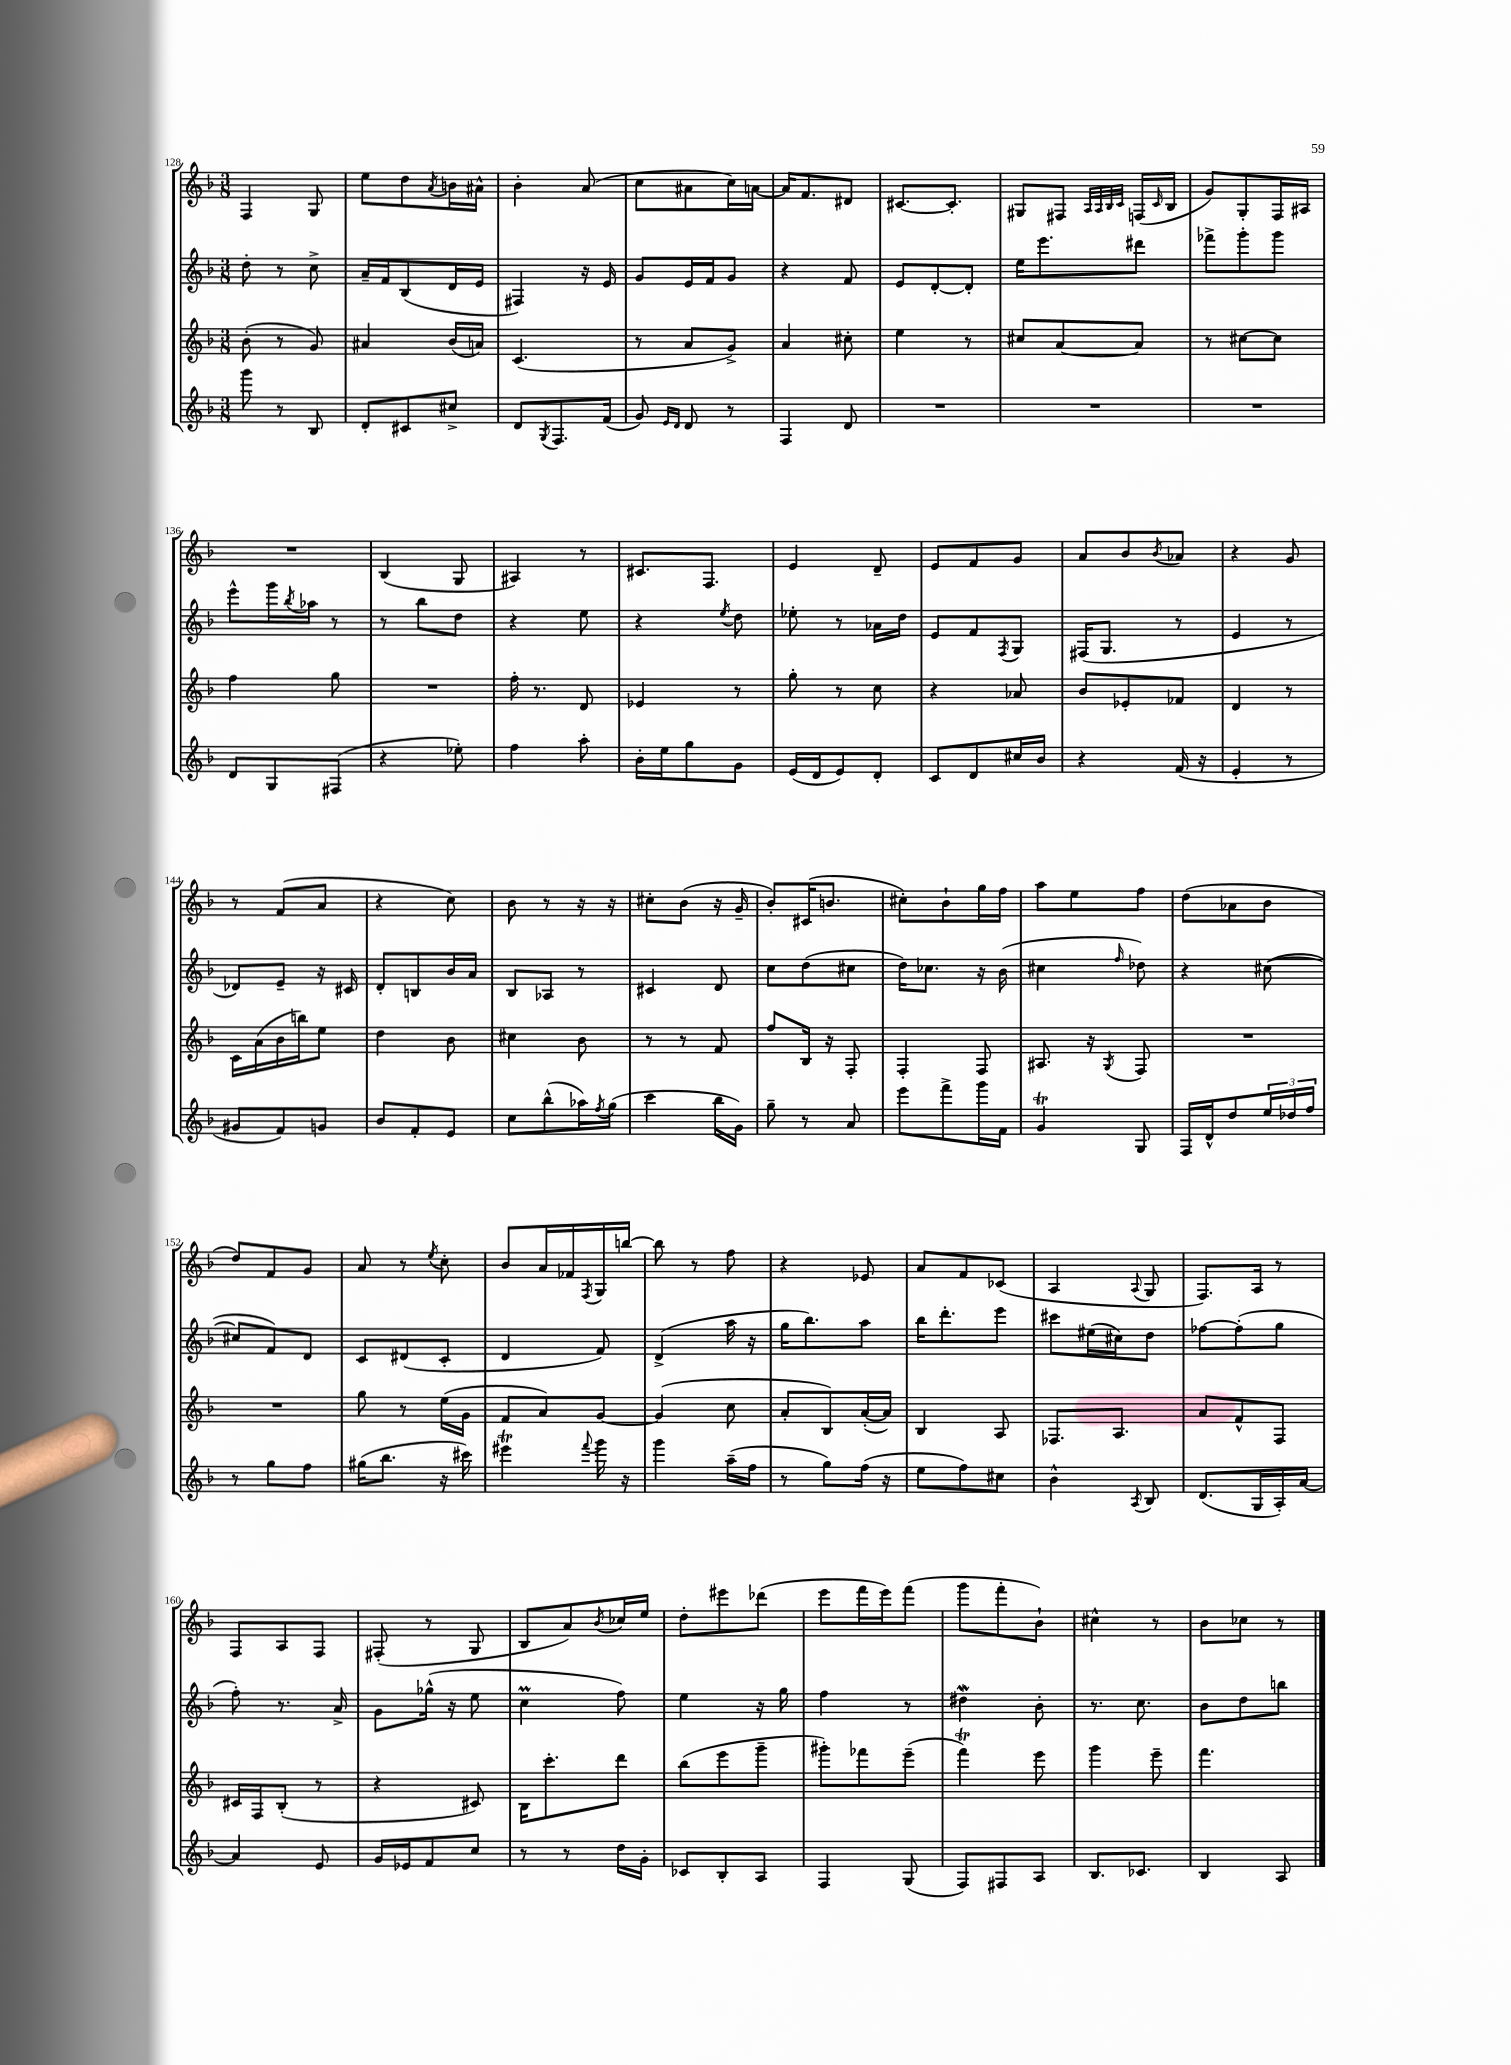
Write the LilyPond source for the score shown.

<<
\new StaffGroup <<
\new Staff = "s0" {
    \clef treble \key f \major \numericTimeSignature \time 3/8
    f4 g8 |
    e''8 d''8 \acciaccatura { a'8 } b'16 ais'16-^ |
    bes'4-. a'8( |
    c''8 ais'8 c''16) a'16~ |
    a'16 f'8. dis'8 |
    cis'8.~ cis'8.-. |
    gis8 fis8 \grace { a32 a32 bes32 c'32 } f16( \grace { c'16 } bes16 |
    g'8) g8-. f16 ais16 |
    R4. |
    bes4( g8 |
    ais4) r8 |
    cis'8. f8. |
    e'4 d'8-- |
    e'8 f'8 g'8 |
    a'8 bes'8 \acciaccatura { bes'8 } aes'8 |
    r4 g'8 |
    r8 f'8( a'8 |
    r4 c''8) |
    bes'8 r8 r16 r16 |
    cis''8-. bes'8( r16 g'16-- |
    bes'8-.) cis'16( b'8. |
    cis''8-.) bes'8-! g''16 f''16 |
    a''8 e''8 f''8 |
    d''8( aes'8 bes'8 |
    d''8) f'8 g'8 |
    a'8 r8 \acciaccatura { e''8 } c''8-. |
    bes'8 a'16 fes'16 \acciaccatura { f8 } g16 b''16~ |
    b''8 r8 f''8 |
    r4 ees'8 |
    a'8 f'8 ces'8( |
    a4 \appoggiatura { a8 } g8 |
    f8.) a16 r8 |
    f8 a8 f8 |
    fis8-.( r8 g8 |
    bes8 a'8) \acciaccatura { bes'8 } ces''16 e''16 |
    d''8-. eis'''8 des'''8( |
    e'''8 f'''16 e'''16) f'''8( |
    g'''8 f'''8-. bes'8-!) |
    cis''4-^ r8 |
    bes'8 ces''8 r8 \bar "|." |
}
\new Staff = "s1" {
    \clef treble \key f \major \numericTimeSignature \time 3/8
    d''8-. r8 c''8-> |
    a'16-- f'16 bes8( d'16 e'16 |
    fis4) r16 e'16 |
    g'8 e'16 f'16 g'8 |
    r4 f'8 |
    e'8 d'8~-. d'8-. |
    e''16 e'''8. dis'''8 |
    fes'''8-> g'''8-. g'''8 |
    e'''8-^ g'''16 \acciaccatura { bes''8 } aes''16 r8 |
    r8 bes''8 d''8 |
    r4 e''8 |
    r4 \acciaccatura { e''8 } d''8 |
    ees''8-. r8 aes'16 d''16 |
    e'8 f'8 \acciaccatura { f8 } g8 |
    fis16( g8. r8 |
    e'4 r8 |
    des'8) e'8-- r16 cis'16 |
    d'8-. b8 bes'16 a'16 |
    bes8 aes8 r8 |
    cis'4 d'8 |
    c''8 d''8( cis''8 |
    d''16) ces''8. r16 bes'16( |
    cis''4 \grace { f''16 } des''8) |
    r4 cis''8~( |
    cis''8 f'8) d'8 |
    c'8 dis'8( c'8-. |
    d'4 f'8) |
    d'4->( a''16 r16 |
    g''16 bes''8.) a''8 |
    bes''16 d'''8.-. e'''8 |
    cis'''8 eis''16( cis''16) d''8 |
    fes''8~ fes''8-.( g''8 |
    f''8-.) r8. a'16-> |
    g'8 ges''16-^( r16 e''8 |
    c''4\prall f''8) |
    e''4 r16 g''16 |
    f''4 r8 |
    dis''4\mordent bes'8-. |
    r8. c''8. |
    bes'8 d''8 b''8 \bar "|." |
}
\new Staff = "s2" {
    \clef treble \key f \major \numericTimeSignature \time 3/8
    bes'8-.( r8 g'8) |
    ais'4 bes'16( a'16) |
    c'4.( |
    r8 a'8 g'8->) |
    a'4 cis''8-. |
    e''4 r8 |
    cis''8 a'8~ a'8 |
    r8 cis''8~ cis''8 |
    f''4 g''8 |
    R4. |
    f''16-. r8. d'8 |
    ees'4 r8 |
    g''8-. r8 c''8 |
    r4 aes'8 |
    bes'8 ees'8-. fes'8 |
    d'4 r8 |
    c'16 a'16( bes'16 b''16) e''8 |
    d''4 bes'8 |
    cis''4 bes'8 |
    r8 r8 f'8 |
    f''8 bes16 r16 f8-. |
    f4-. f8 |
    ais8. r16 \acciaccatura { g8 } f8 |
    R4. |
    R4. |
    g''8 r8 e''16( g'16 |
    f'8 a'8) g'8~ |
    g'4( c''8 |
    a'8-. bes8) a'16~-.( a'16) |
    bes4 a8 |
    fes8. a8. |
    a'8 f'8-^ f8 |
    cis'16 f16 bes8-.( r8 |
    r4 cis'8) |
    bes16 c'''8.-. d'''8 |
    bes''8( e'''8 g'''8-- |
    gis'''8-.) fes'''8 e'''8--( |
    f'''4\trill) e'''8 |
    g'''4 e'''8-- |
    f'''4. \bar "|." |
}
\new Staff = "s3" {
    \clef treble \key f \major \numericTimeSignature \time 3/8
    g'''8 r8 bes8 |
    d'8-. cis'8 cis''8-> |
    d'8 \acciaccatura { g8 } f8. f'16( |
    g'8) \grace { e'16 d'16 } d'8 r8 |
    f4 d'8 |
    R4. |
    R4. |
    R4. |
    d'8 g8 fis8( |
    r4 ees''8-.) |
    f''4 a''8-. |
    bes'16-. e''16 g''8 g'8 |
    e'16( d'16 e'8) d'8-. |
    c'8 d'8 cis''16 bes'16 |
    r4 f'16( r16 |
    e'4-. r8 |
    gis'8 f'8) g'8 |
    bes'8 f'8-. e'8 |
    c''8 bes''8-^( aes''16) \acciaccatura { f''8 } g''16( |
    c'''4 bes''16 g'16) |
    g''8-- r8 a'8 |
    e'''8 f'''8-> g'''16 f'16 |
    g'4\trill g8 |
    f16 d'16-^ d''8 \tuplet 3/2 { e''16 des''16 f''16 } |
    r8 g''8 f''8 |
    gis''16( bes''8. r16 cis'''16) |
    eis'''4\trill \appoggiatura { f'''8 } g'''16 r16 |
    g'''4 a''16--( f''16 |
    r8 g''8) f''16( r16 |
    e''8 f''8) cis''8 |
    bes'4-^ \acciaccatura { a8 } bes8 |
    d'8.( g16 a16-.) a'16~ |
    a'4 e'8 |
    g'16 ees'16 f'8 c''8 |
    r8 r8 d''16 g'16-. |
    ces'8 bes8-. a8 |
    f4 g8( |
    f8) fis8 a8 |
    bes8. ces'8. |
    bes4 a8 \bar "|." |
}
>>
>>
\layout { \context { \Score currentBarNumber = #128 } }
